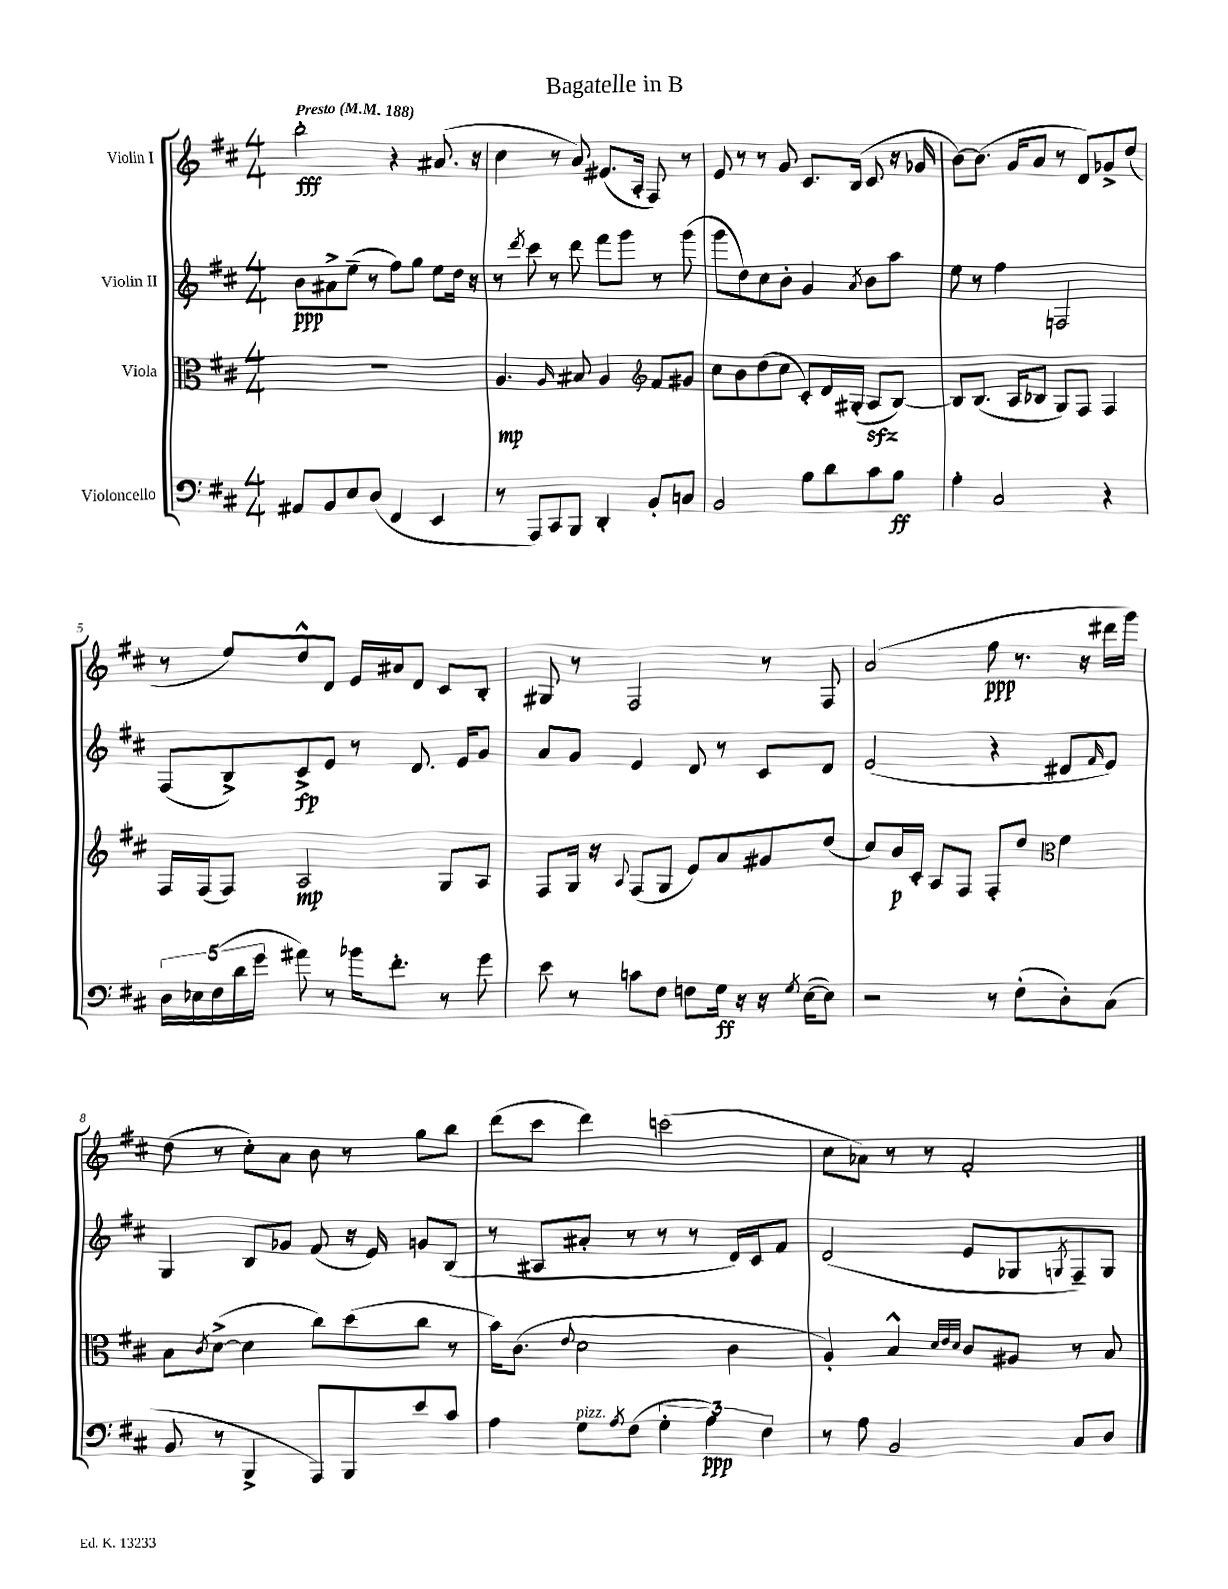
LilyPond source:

\header { title = "Bagatelle in B" }
<<
\new StaffGroup <<
\new Staff = "s0" \with { instrumentName = "Violin I" } {
    \clef treble \key d \major \numericTimeSignature \time 4/4 \tempo "Presto" 4 = 188
    b''2-.\fff r4 ais'8.( r16 |
    cis''4 r8 a'8) eis'8.( a16-. fis8) r8 |
    e'8 r8 r8 g'8 cis'8. b16( cis'8 r16 ges'16 |
    b'8~) b'8.( g'16 a'8 r8 d'8) ges'8-> d''8( |
    r8 e''8) d''8-^ d'8 e'16 ais'16 d'8 cis'8 b8-. |
    gis8 r8 fis2 r8 fis8 |
    a'2( fis''8\ppp r8. r16 dis'''16 g'''16) |
    d''8( r8 cis''8-.) a'8 b'8 r8 g''8 b''8 |
    d'''8( cis'''8 d'''4) c'''2( |
    cis''8 aes'8) r8 r8 fis'2-. \bar "|." |
}
\new Staff = "s1" \with { instrumentName = "Violin II" } {
    \clef treble \key d \major \numericTimeSignature \time 4/4
    b'8\ppp ais'8-> e''8--( r8 fis''8) g''8 e''8 d''16 r16 |
    r8 \acciaccatura { d'''8 } cis'''8 r8 d'''8 fis'''8 g'''8 r8 g'''8( |
    g'''8 d''8) cis''8 b'8-. g'4 \acciaccatura { a'8 } b'8 a''8 |
    e''8 r8 fis''4 f2 |
    fis8( b8->) cis'8->\fp e'8 r8 d'8. e'16 g'8 |
    a'8 g'8 e'4 d'8 r8 cis'8 d'8 |
    e'2( r4 dis'8 \grace { fis'16 } e'8) |
    g4 b8 ges'8 fis'8( r16 e'16) g'8 b8( |
    r8 ais8 ais'8-. r8 r8 r8 d'16) cis'16 fis'8 |
    d'2( e'8 ges8 \acciaccatura { g8 } fis8--) g8 \bar "|." |
}
\new Staff = "s2" \with { instrumentName = "Viola" } {
    \clef alto \key d \major \numericTimeSignature \time 4/4
    R1 |
    a4.\mp \grace { a16 } bis8 a4 \clef treble fis'8 gis'8 |
    cis''8 b'8 d''8( cis''8 cis'8-.) d'16 gis16-.( a8\sfz b8~) |
    b8 b8.( a16 bes8 g8) fis8 fis4 |
    fis16 fis16( fis8) a2\mp g8 a8 |
    fis8 g16 r16 \appoggiatura { a8 } fis8( g8 e'8) a'8 gis'8 d''8( |
    cis''8) b'16\p cis'16-. a8 fis8 fis8-. d''8 \clef alto fis'4 |
    b8 \acciaccatura { cis'8 } d'8~->( d'4 cis''8) d''8( cis''8 r8 |
    b'16) cis'8.( \appoggiatura { e'8 } d'2 cis'4 |
    a4-.) b4-^ \grace { d'32 e'32 d'32 } cis'8 ais8 r8 b8 \bar "|." |
}
\new Staff = "s3" \with { instrumentName = "Violoncello" } {
    \clef bass \key d \major \numericTimeSignature \time 4/4
    ais,8 b,8 e8 d8( fis,4 e,4 |
    r8 a,,8) cis,8 b,,8 d,4-. b,8-. c8 |
    b,2 b8 d'8 cis'8 b8\ff |
    a4-. cis2 r4 |
    \tuplet 5/4 { d16 ees16 fis16( d'16 g'16 } ais'8) r8 bes'16 fis'8.-. r8 g'8 |
    e'8 r8 c'8 fis8 f8 g16\ff r16 r16 \acciaccatura { g8 } e16~( e8) |
    r2 r8 fis8-.( d8-.) cis8( |
    b,8 r8 b,,4-> a,,8) b,,8 e'8 cis'8 |
    a4 g8^\markup { \italic "pizz." } \acciaccatura { a8 } fis8( \tuplet 3/2 { g4-. a4\ppp) fis4 } |
    r8 a8 b,2 cis8 d8 \bar "|." |
}
>>
>>
